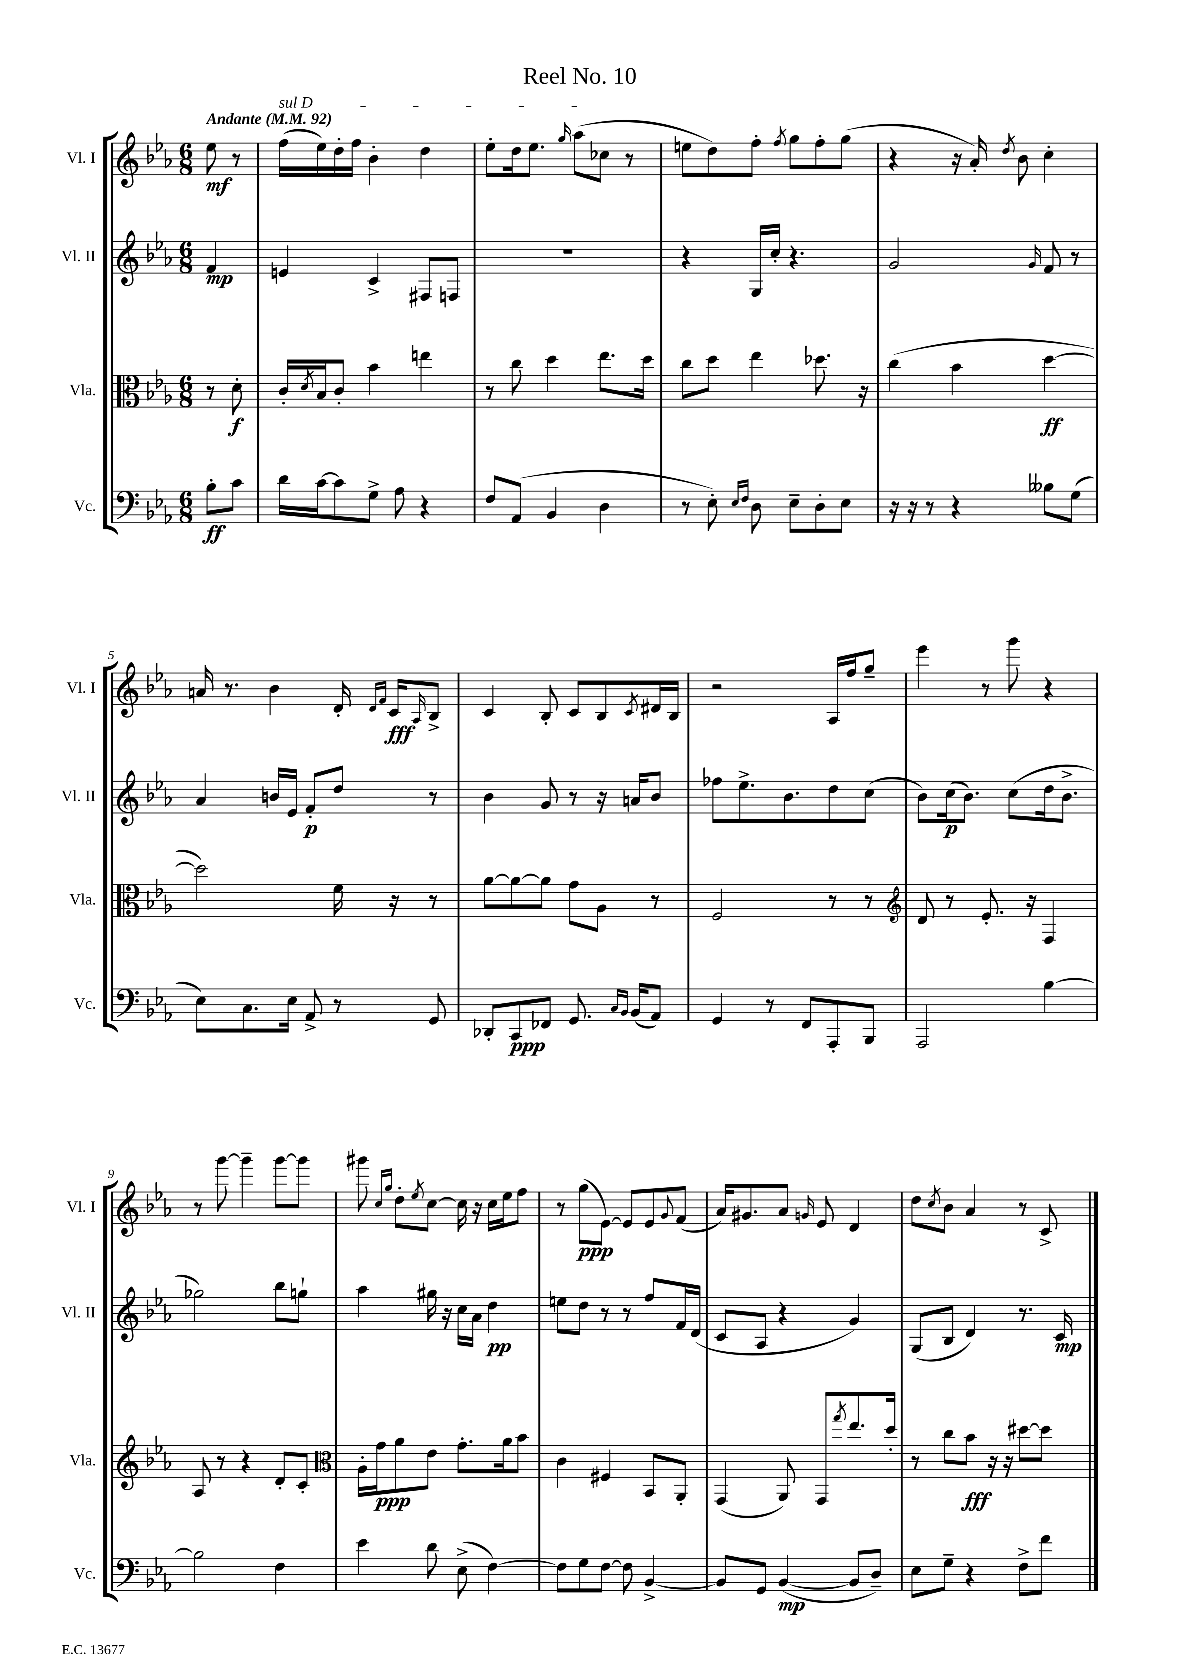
\header { title = "Reel No. 10" }
<<
\new StaffGroup <<
\new Staff = "s0" \with { instrumentName = "Vl. I" shortInstrumentName = "Vl. I" } {
    \clef treble \key ees \major \numericTimeSignature \time 6/8 \partial 4 \tempo "Andante" 4 = 92
    ees''8\mf r8 |
    \once \override TextSpanner.bound-details.left.text = \markup { \italic "sul D" } f''16\startTextSpan( ees''16) d''16-. f''16 bes'4-. d''4 |
    ees''8-. d''16 ees''8. \grace { g''16 } aes''8( ces''8\stopTextSpan r8 |
    e''8 d''8) f''8-. \acciaccatura { f''8 } g''8 f''8-. g''8( |
    r4 r16 aes'16-.) \acciaccatura { d''8 } bes'8 c''4-. |
    a'16 r8. bes'4 d'16-. \grace { d'16 f'16 } c'16\fff \grace { aes16 } bes8-> |
    c'4 bes8-. c'8 bes8 \acciaccatura { c'8 } dis'16 bes16 |
    r2 aes16 f''16 g''8-- |
    ees'''4 r8 g'''8 r4 |
    r8 g'''8~ g'''4-- g'''8~ g'''8 |
    gis'''8 \grace { c''16 g''16 } d''8-. \acciaccatura { ees''8 } c''8~ c''16 r16 c''16 ees''16 f''8 |
    r8 g''8\ppp( ees'8~) ees'8 ees'8 \appoggiatura { g'8 } f'8( |
    aes'16) gis'8. aes'8 \grace { g'16 } ees'8 d'4 |
    d''8 \acciaccatura { c''8 } bes'8 aes'4 r8 c'8-> \bar "|." |
}
\new Staff = "s1" \with { instrumentName = "Vl. II" shortInstrumentName = "Vl. II" } {
    \clef treble \key ees \major \numericTimeSignature \time 6/8 \partial 4
    f'4\mp |
    e'4 c'4-> fis8 f8 |
    R2. |
    r4 g16 c''16-. r4. |
    g'2 \grace { g'16 } f'8 r8 |
    aes'4 b'16 ees'16 f'8-.\p d''8 r8 |
    bes'4 g'8 r8 r16 a'16 bes'8 |
    fes''8 ees''8.-> bes'8. d''8 c''8( |
    bes'8) c''16\p( bes'8.) c''8( d''16 bes'8.-> |
    ges''2) bes''8 g''8-! |
    aes''4 gis''16 r16 c''16 aes'16 d''4\pp |
    e''8 d''8 r8 r8 f''8 f'16 d'16( |
    c'8 aes8 r4 g'4) |
    g8( bes8 d'4) r8. c'16\mp \bar "|." |
}
\new Staff = "s2" \with { instrumentName = "Vla." shortInstrumentName = "Vla." } {
    \clef alto \key ees \major \numericTimeSignature \time 6/8 \partial 4
    r8 d'8-.\f |
    c'16-. \acciaccatura { d'8 } bes16 c'8-. bes'4 e''4 |
    r8 c''8 d''4 ees''8. d''16 |
    c''8 d''8 ees''4 des''8. r16 |
    c''4( bes'4 d''4~\ff |
    d''2) f'16 r16 r8 |
    aes'8~ aes'8~ aes'8 g'8 aes8 r8 |
    f2 r8 r8 |
    \clef treble d'8 r8 ees'8.-. r16 f4 |
    aes8 r8 r4 d'8-. c'8-. |
    \clef alto aes16-. g'16\ppp aes'8 ees'8 g'8.-. aes'16 bes'8 |
    c'4 fis4 bes,8 aes,8-. |
    g,4( aes,8) g,8 \acciaccatura { g''8 } ees''8. d''16-. |
    r8 c''8 bes'8\fff r16 r16 dis''8~ dis''8 \bar "|." |
}
\new Staff = "s3" \with { instrumentName = "Vc." shortInstrumentName = "Vc." } {
    \clef bass \key ees \major \numericTimeSignature \time 6/8 \partial 4
    bes8-.\ff c'8 |
    d'16 c'16~ c'8 g8-> aes8 r4 |
    f8 aes,8( bes,4 d4 |
    r8 ees8-.) \grace { ees16 f16 } d8 ees8-- d8-. ees8 |
    r16 r16 r8 r4 beses8 g8( |
    ees8) c8. ees16 aes,8-> r8 g,8 |
    des,8-. c,8\ppp fes,8 g,8. \grace { c16 bes,16 } bes,16( aes,8) |
    g,4 r8 f,8 aes,,8-. bes,,8 |
    aes,,2 bes4~ |
    bes2 f4 |
    ees'4 d'8 ees8->( f4~) |
    f8 g8 f8~ f8 bes,4~-> |
    bes,8 g,8 bes,4~\mp( bes,8 d8--) |
    ees8 g8-- r4 f8-> f'8 \bar "|." |
}
>>
>>
